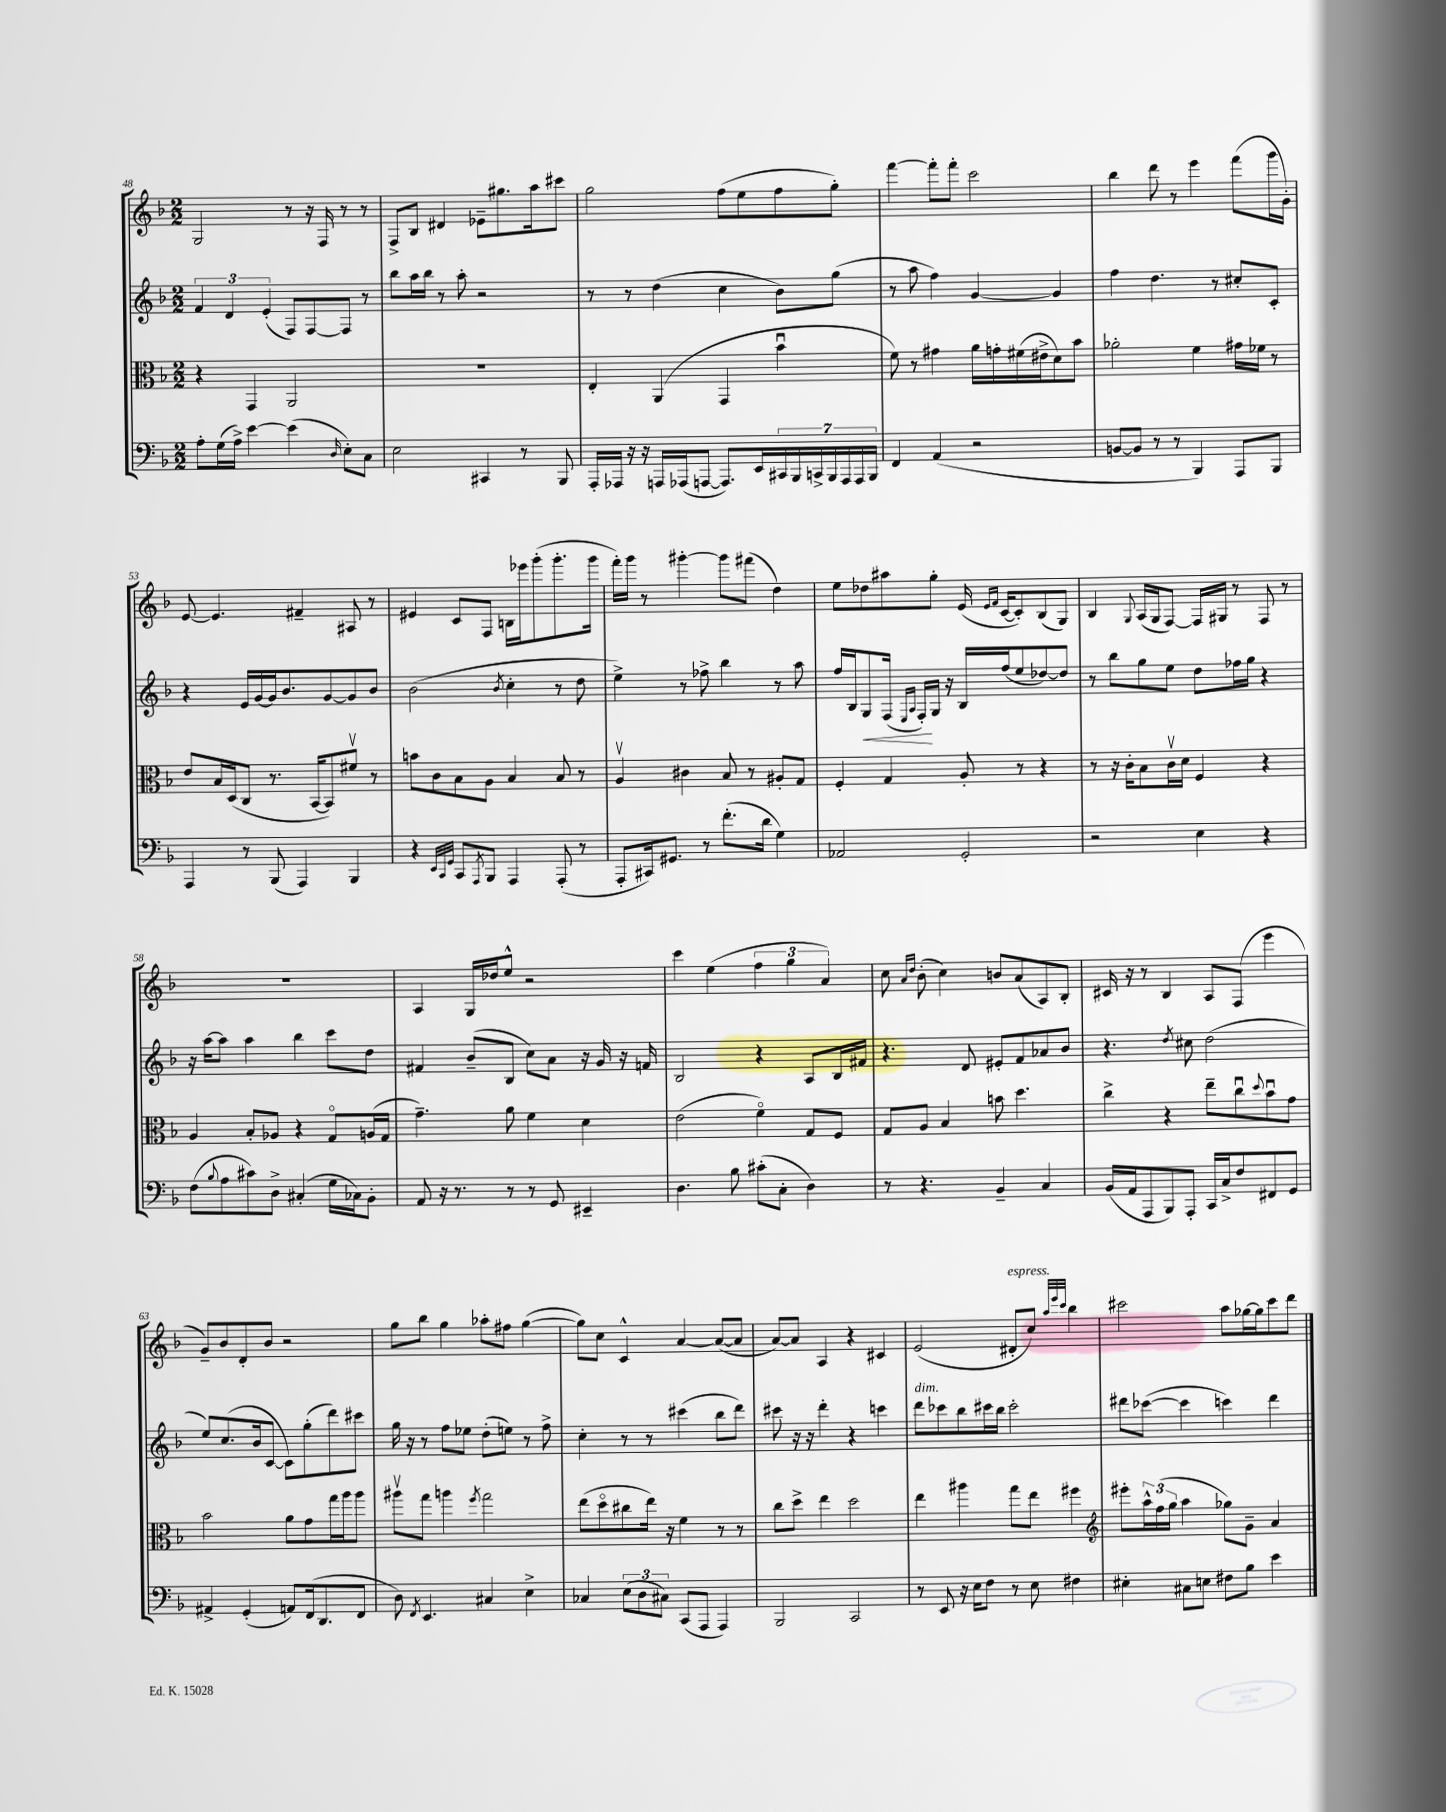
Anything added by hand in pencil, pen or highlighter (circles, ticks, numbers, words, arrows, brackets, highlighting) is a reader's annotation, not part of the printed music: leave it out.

**kern	**kern	**kern	**dynam	**kern
*part4	*part3	*part2	*part2	*part1
*staff4	*staff3	*staff2	*staff2	*staff1
*clefF4	*clefC3	*clefG2	*	*clefG2
*k[b-]	*k[b-]	*k[b-]	*	*k[b-]
*M2/2	*M2/2	*M2/2	*	*M2/2
=48	=48	=48	=48	=48
8A'\L	4r	6f/	.	2G/
(16G\L	.	.	.	.
.	.	6d/	.	.
16A^\JJ)	.	.	.	.
[4e\	4GG/	.	.	.
.	.	(6e'/	.	.
(4e\]	2AA/	8F/L)	.	8r
.	.	[8F/	.	16r
.	.	.	.	16F/
16qqD/	.	.	.	.
8E'\L)	.	8F/J]	.	8r
8C\J	.	8r	.	8r
=49	=49	=49	=49	=49
2E\	1r	8bb-\L	.	8F^/L
.	.	16aa\L	.	8B-/J
.	.	16bb-\JJ	.	.
.	.	8r	.	4d#X/
.	.	8aa'\	.	.
4CC#X/	.	2r	.	8e-X~\L
.	.	.	.	8.gg#X\
8r	.	.	.	.
.	.	.	.	16aa\k
8BBB-/	.	.	.	8ccc#X\J
=50	=50	=50	=50	=50
16AAA'/LL	4E'/	8r	.	2gg\
16AAA-X/JJ	.	.	.	.
16r	.	8r	.	.
16r	.	.	.	.
16AAAn/LL	(4AA/	(4dd\	.	.
(16AAA-X/J	.	.	.	.
[8AAAn/J	.	.	.	.
8.AAA/L])	4GG/	4cc\	.	(8ff\L
.	.	.	.	8ee\
16EE/L	.	.	.	.
28CC#X/	4b-u\	8b-\L)	.	8ff\
28BBB-/	.	.	.	.
28CCn^/	.	.	.	.
28BBB-/	.	.	.	.
.	.	(8gg\J	.	8gg'\J)
28AAA/	.	.	.	.
28AAA/	.	.	.	.
28BBB-/JJ	.	.	.	.
=51	=51	=51	=51	=51
4FF/	8f\)	8r	.	[4fff\
.	8r	8aa\	.	.
(4AA/	4g#X\	4ff\)	.	8fff'\L]
.	.	.	.	8fff'\J
2r	16a\LL	[4g/	.	2ccc\
.	16gn'\	.	.	.
.	(16f#X\	.	.	.
.	16e#X^\J	.	.	.
.	8d\)	4g/]	.	.
.	8b-\J	.	.	.
=52	=52	=52	=52	=52
[8BBn/L	2a-X'\	4ff\	.	4bb-\
8BB/J]	.	.	.	.
8r	.	4.dd\	.	8ddd\
8r	.	.	.	8r
4BBB-/)	4f\	.	.	4eee\
.	.	8r	.	.
8AAA/L	16g#X\LL	8cc#X'/L	.	(8fff\L
.	16f-X\JJ	.	.	.
8BBB-/J	8r	8c'/J	.	16ggg\L
.	.	.	.	16g'\JJ)
!!LO:LB:g=z
=53	=53	=53	=53	=53
4AAA/	8e/L	4r	.	[8e/
.	16B-/L	.	.	4.e/]
.	(16D/J	.	.	.
8r	8C/J	16e/LL	.	.
.	.	[16g/	.	.
(8BBB-/	8.r	16g/J]	.	.
.	.	8.b-/	.	.
4AAA/)	.	.	.	4f#X~/
.	[16BB-/KL	.	.	.
.	8BB-/])	[8g/	.	.
4BBB-/	8f#Xv/J	8g/]	.	8A#X/
.	8r	8b-/J	.	8r
=54	=54	=54	=54	=54
4r	8bn\L	(2b-\	.	4e#X/
.	8c\	.	.	.
32qqEE/LLL	.	.	.	.
32qqCC/	.	.	.	.
32qqGG/JJJ	.	.	.	.
8CC/L	8B-\	.	.	8c/L
8qAAA/	.	.	.	.
8BBB-/J	8A\J	.	.	8F/J
.	.	8qb-/	.	.
4AAA/	4B-/	4cc'\	.	16Bn\LL
.	.	.	.	16eee-X\J
.	.	.	.	(8ggg'\
(8AAA'/	8B-/	8r	.	8.ggg'\
8r	8r	8dd\	.	.
.	.	.	.	16ggg\Jk
=55	=55	=55	=55	=55
8AAA'/L	4Av/	4ee^\)	.	16fff'\LL)
.	.	.	.	16ggg\JJ
16CC#X/k)	.	.	.	8r
8.GG#X/J	.	.	.	.
.	4c#X\	8r	.	[4ggg#X'\
8r	.	8ff-X^\	.	.
(8.f'\L	8B-/	4bb-\	.	8ggg#\L]
.	8r	.	.	(8fff#X\J
16d\Jk	.	.	.	.
4G\)	8A#X'/L	8r	.	4dd\)
.	8G/J	8aa\	.	.
=56	=56	=56	=56	=56
2AA-X/	4F'/	16ff/LL	.	8ee\L
.	.	16B-/J	.	.
!	!	!	!LO:HP:b	!
.	.	8G/	<	8dd-X\
.	4G/	(16F/Jk	.	8aa#X\
.	.	16qqE/LL	.	.
.	.	16qqA/JJ	.	.
.	.	16F'/LL)	.	.
.	.	16G/JJ	[	8gg'\J
.	.	16r	.	.
2GG'/	8A'/	16B-/LL	.	(16e/
.	.	.	.	16qqe/LL
.	.	.	.	16qqf/JJ
.	.	(16ff/J	.	[16c/KL
.	8r	8ee/	.	8c'/])
.	4r	[8dd-X/)	.	(8B-/
.	.	8dd-/J]	.	8G/J)
=57	=57	=57	=57	=57
2r	8r	8r	.	4B-/
.	16r	8bb-\L	.	.
.	16c'\KL	.	.	.
.	.	.	.	8qqG/
.	8B-\	8gg\	.	(16A/LL
.	.	.	.	16G/J
.	16cv\L	8ee\J	.	[8F/J)
.	16d\JJ	.	.	.
4E\	4F/	8dd\L	.	16F/LL]
.	.	.	.	16G#X/JJ
.	.	16ff-X\L	.	8r
.	.	16gg\JJ	.	.
4r	4r	4r	.	8F/
.	.	.	.	8r
!!LO:LB:g=z
=58	=58	=58	=58	=58
(8F\L	4A/	16r	.	1r
.	.	[16aa\KL	.	.
8qqB-/	.	.	.	.
8A\	.	8aa\J]	.	.
8c#X\)	8B-'/L	4aa\	.	.
8D^\J	8A-X/J	.	.	.
(4C#X'/	4r	4bb-\	.	.
16G\LL	8G/L	8ccc\L	.	.
16C-X\J)	.	.	.	.
8BB-'\J	(16An/L	8dd\J	.	.
.	16G/JJ	.	.	.
=59	=59	=59	=59	=59
8AA/	4.g~\)	4f#X/	.	4A/
16r	.	.	.	.
8.r	.	.	.	.
.	.	(8b-~/L	.	16G/LL
.	.	.	.	16dd-X/J
8r	8a\	8B-/J	.	8ee^^/J
8r	4f\	8cc\L)	.	2r
8GG/	.	8a\J	.	.
4EE#X~/	4d\	16r	.	.
.	.	16g/	.	.
.	.	16r	.	.
.	.	16fn/	.	.
=60	=60	=60	=60	=60
4.D\	(2e\	2B-/	.	4ccc\
.	.	.	.	(4ee\
8B-\	.	.	.	.
(8c#X'\L	4f\)	4r	.	6ff\
8C'\J	.	.	.	.
.	.	.	.	6gg\
4D\)	8G/L	8A/L	.	.
.	.	.	.	6a/)
.	8F/J	16B-/L	.	.
.	.	16f#X/JJ	.	.
=61	=61	=61	=61	=61
8r	8G/L	4.r	.	8cc\
.	.	.	.	16qqa/LL
.	.	.	.	16qqdd/JJ
4.r	8A/J	.	.	(8b-'\
.	4B-/	.	.	4cc\)
.	.	8d/	.	.
4BB-~/	8bn\	8e#X'/L	.	8bn/L
.	4.dd\	8f/	.	(8a/
4C/	.	8a-X/	.	8A/)
.	.	8b-/J	.	8B-'/J
=62	=62	=62	=62	=62
(16BB-/LL	4cc^\	4.r	.	16c#X/
16AA/J	.	.	.	16r
8AAA/	.	.	.	8r
8BBB-/)	4r	.	.	4B-/
.	.	8qdd/	.	.
8AAA'/J	.	8cc#X\	.	.
16CC/LL	8ee~\L	(2dd\	.	8A/L
16C^/J	.	.	.	.
8F/	8ccu\	.	.	(8F/J
.	8qqdd/	.	.	.
8FF#X/	8b-u\	.	.	4eee\
8GG/J	8g\J	.	.	.
!!LO:LB:g=z
=63	=63	=63	=63	=63
4AA#X^/	2b-\	8ee/L)	.	8g~/L)
.	.	(8.cc/	.	8b-/
(4GG'/	.	.	.	8d'/
.	.	16b-/k	.	.
.	.	[8c/J	.	8b-/J
8AAn/L)	8a\L	8c\L])	.	2r
(16FF/k	8g\	(8gg'\	.	.
8.DD/	.	.	.	.
.	16gg\L	8ddd\)	.	.
.	16aa\J	.	.	.
8FF/J	8aa\J	8ccc#X\J	.	.
=64	=64	=64	=64	=64
8D\)	8aa#Xv\L	16gg\	.	8gg\L
.	.	16r	.	.
8qFF/	.	.	.	.
4.EE/	8gg\J	8r	.	8bb-\J
.	4aan\	8ff\L	.	4gg\
.	.	8ee-X\J	.	.
.	8qff/	.	.	.
4C#X/	2gg\	(8dd'\L	.	8aa-X'\L
.	.	8een\J)	.	8ff#X\J
4E^\	.	8r	.	([4gg\
.	.	8ff^\	.	.
=65	=65	=65	=65	=65
4C-X/	(8ee\L	4cc'\	.	8gg\L])
.	8dd\	.	.	8cc\J
(12E\L	8cc#X\	8r	.	4c^^/
12D\	.	.	.	.
.	16ee\Jk)	8r	.	.
12C#X\J)	.	.	.	.
.	16r	.	.	.
(8CC/L	4f\	(4ccc#X\	.	[4a/
8AAA/J	.	.	.	.
4AAA/)	8r	8bb-\L	.	(8a/L_
.	8r	8ddd\J)	.	8a/J]
=66	=66	=66	=66	=66
2BBB-/	8cc\L	8ccc#X\	.	[8a/L)
.	8dd^\J	16r	.	8a/J]
.	.	16r	.	.
.	4ee\	4ddd'\	.	4A/
2CC/	2dd\	4r	.	4r
.	.	4cccn\	.	4c#X/
=67	=67	=67	=67	=67
!	!	!LO:TX:a:i:t=dim.	!	!
8r	4ee\	8ddd\L	.	(2e/
8EE/	.	8ccc-X\	.	.
16r	4aa#X\	8bb-\	.	.
16E\KL	.	.	.	.
8F\J	.	16ccc#X\L	.	.
.	.	16bb-\JJ	.	.
!	!	!	!	!LO:TX:a:i:t=espress.
8r	8gg\L	2ccc#'\	.	8d#X'/L
8E\	8ee\J	.	.	8cc/J)
.	.	.	.	32qqaa/LLL
.	.	.	.	32qqeee/
.	.	.	.	32qqccc/JJJ
4F#X\	4ff#X\	.	.	4bb-\
=68	=68	=68	=68	=68
*	*clefG2	*	*	*
4E#X'\	8eee#X'\L	8ddd#X\L	.	2ccc#X\
.	24aa^^\L	([8ccc-X\J	.	.
.	(24ff\	.	.	.
.	24gg\JJ	.	.	.
8C#X\L	4aa\	4ccc-\]	.	.
8En\J	.	.	.	.
8F#X\L	8gg-X\L)	4cccn\)	.	8aa\L
8B-\J	8g~\J	.	.	[16gg-X\L
.	.	.	.	16gg-\J]
4e\	4a/	4ddd#\	.	8ccc#\
.	.	.	.	8ddd\J
==	==	==	==	==
*-	*-	*-	*-	*-
